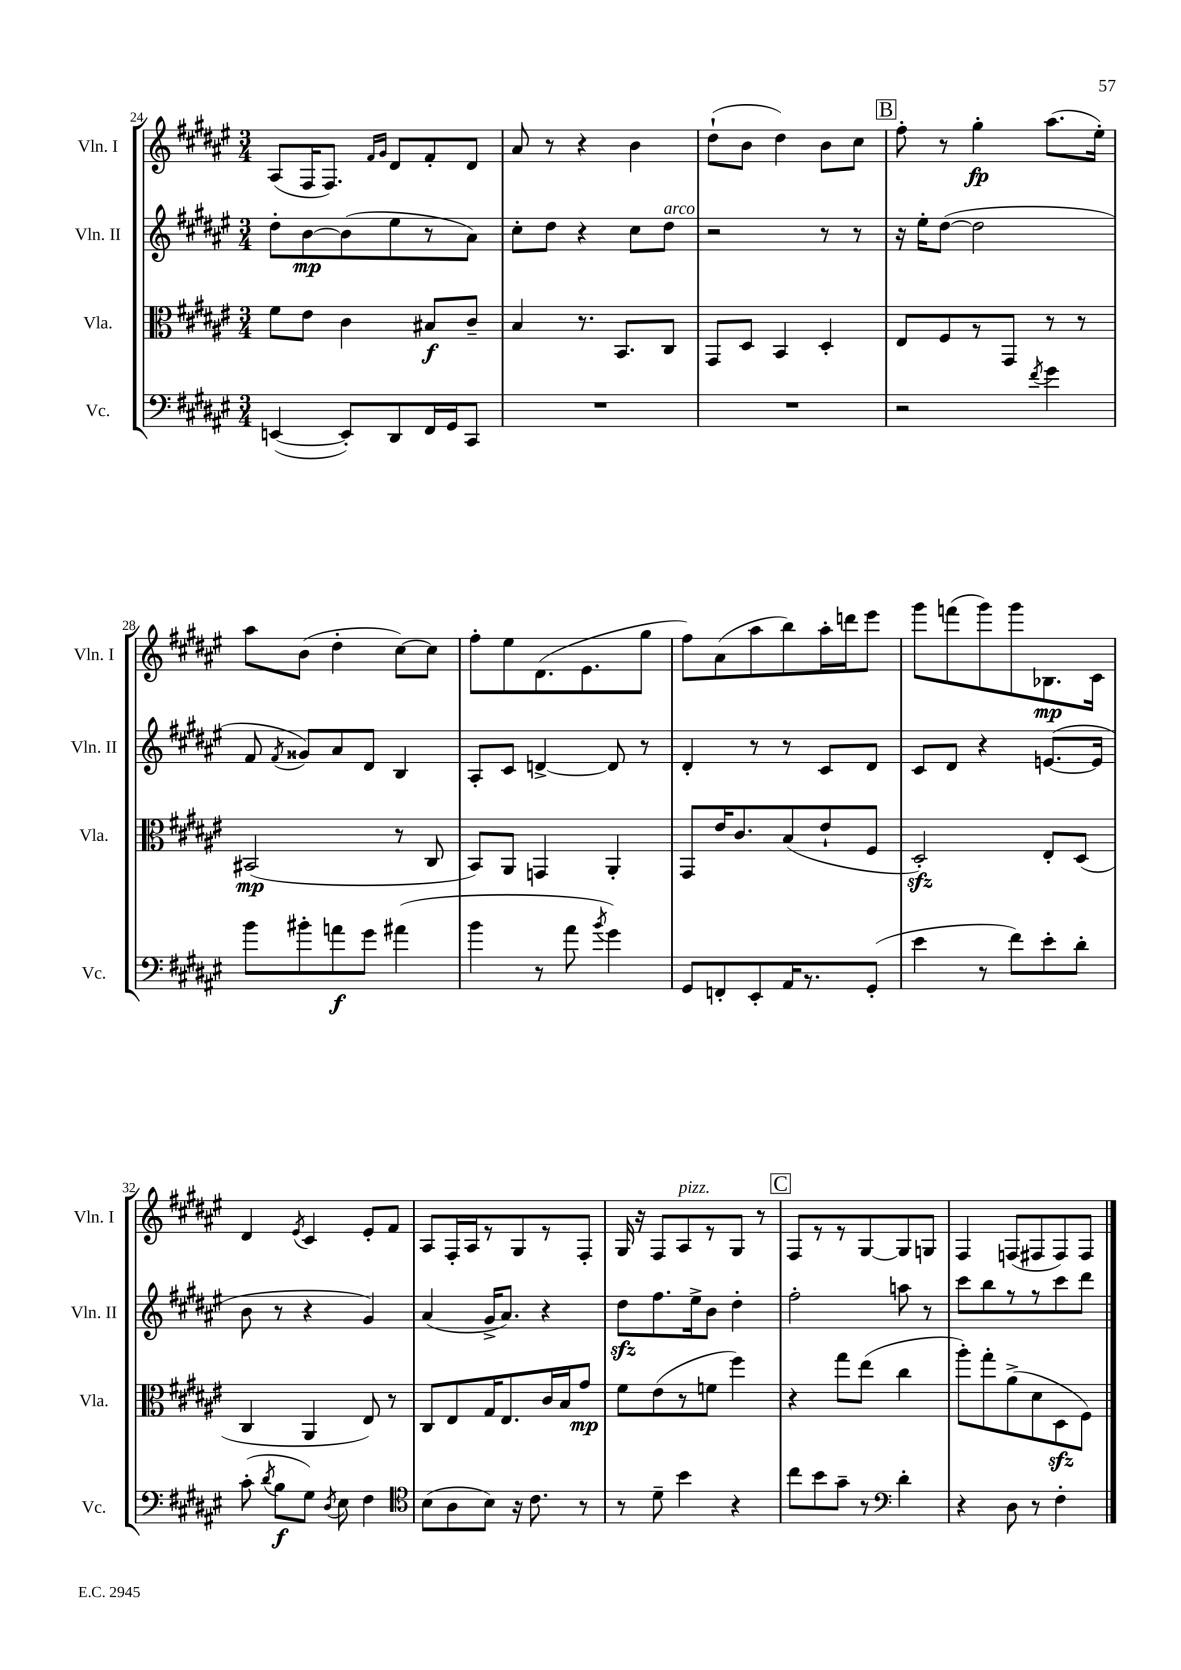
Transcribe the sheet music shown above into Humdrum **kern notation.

**kern	**kern	**kern	**kern
*staff4	*staff3	*staff2	*staff1
*clefF4	*clefC3	*clefG2	*clefG2
*k[f#c#g#d#a#e#]	*k[f#c#g#d#a#e#]	*k[f#c#g#d#a#e#]	*k[f#c#g#d#a#e#]
*M3/4	*M3/4	*M3/4	*M3/4
([4EE	8f#	8dd#'	(8A#
.	8e#	[8b	16F#
.	.	.	8.F#)
8EE'])	4c#	(8b]	.
.	.	.	16qqf#
.	.	.	16qqg#
8DD#	.	8ee#	8d#
16FF#	8B#	8r	8f#'
16GG#	.	.	.
8CC#	8c#~	8a#)	8d#
=	=	=	=
2.r	4B	8cc#'	8a#
.	.	8dd#	8r
.	8.r	4r	4r
.	8.BB	.	.
.	.	8cc#	4b
.	8C#	8dd#	.
=	=	=	=
2.r	8GG#	2r	(8dd#`
.	8D#	.	8b
.	4BB	.	4dd#)
.	4D#'	8r	8b
.	.	8r	8cc#
=	=	=	=
2r	8E#	16r	8ff#'
.	.	16ee#'	.
.	8F#	([8dd#	8r
.	8r	2dd#]	4gg#'
.	8GG#	.	.
8qf#	.	.	.
4g#	8r	.	(8.aa#
.	8r	.	.
.	.	.	16ee#')
=	=	=	=
8b	(2BB#	8f#	8aa#
.	.	8qf#	.
8b#'	.	8g##)	(8b
8a	.	8a#	4dd#'
8g#	.	8d#	.
(4a#	8r	4B	[8cc#)
.	8C#	.	8cc#]
=	=	=	=
4b	8BB)	8A#'	8ff#'
.	8AA#	8c#	8ee#
8r	4GG	[4d^	(8.d#
8a#	.	.	.
.	.	.	8.e#
8qb	.	.	.
4g#)	4AA#'	8d]	.
.	.	8r	8gg#
=	=	=	=
8GG#	8GG#	4d#'	8ff#)
8FF'	16e#	.	(8a#
.	8.c#	.	.
8EE#'	.	8r	8aa#
16AA#	(8B	8r	8bb)
8.r	.	.	.
.	8e#`	8c#	16aa#'
.	.	.	16ddd
(8GG#'	8F#	8d#	8eee#
=	=	=	=
4e#	2D#')	8c#	8ggg#
.	.	8d#	(8fff
8r	.	4r	8ggg#)
8f#)	.	.	8ggg#
8e#'	8E#'	([8.e	8.B-
8d#'	(8D#	.	.
.	.	16e]	16c#
=	=	=	=
(8c#'	4C#	8b	4d#
8qd#	.	.	.
8B	.	8r	.
.	.	.	8qe#
8G#)	4AA#	4r	4c#
8qD#	.	.	.
8E#	.	.	.
4F#	8E#)	4g#)	8e#'
.	8r	.	8f#
=	=	=	=
*clefC4	*	*	*
(8B	8C#	(4a#	8A#
8A#	8E#	.	16F#'
.	.	.	16A#
8B)	16G#	16g#^	8r
.	8.E#	8.a#)	.
16r	.	.	8G#
8.c#	.	.	.
.	16c#	4r	8r
.	16B	.	.
8r	8g#	.	8F#'
=	=	=	=
8r	8f#	8dd#	16G#
.	.	.	16r
8d#~	(8e#	8.ff#	8F#
4b	8r	.	8A#
.	.	16ee#^	.
.	8f	8b	8r
4r	4ff#)	4dd#'	8G#
.	.	.	8r
=	=	=	=
8cc#	4r	2ff#'	8F#
8b	.	.	8r
8g#~	8gg#	.	8r
8r	(8ee#	.	[8G#
*clefF4	*	*	*
4d#'	4cc#	8aa	8G#]
.	.	8r	8G
=	=	=	=
4r	8aa#')	8ccc#	4F#
.	8gg#'	8bb	.
8D#	(8a#^	8r	(8F
8r	8d#	8r	8F#
4F#'	8D#	8ccc#	8F#)
.	8F#)	8ddd#	8F#
==	==	==	==
*-	*-	*-	*-
